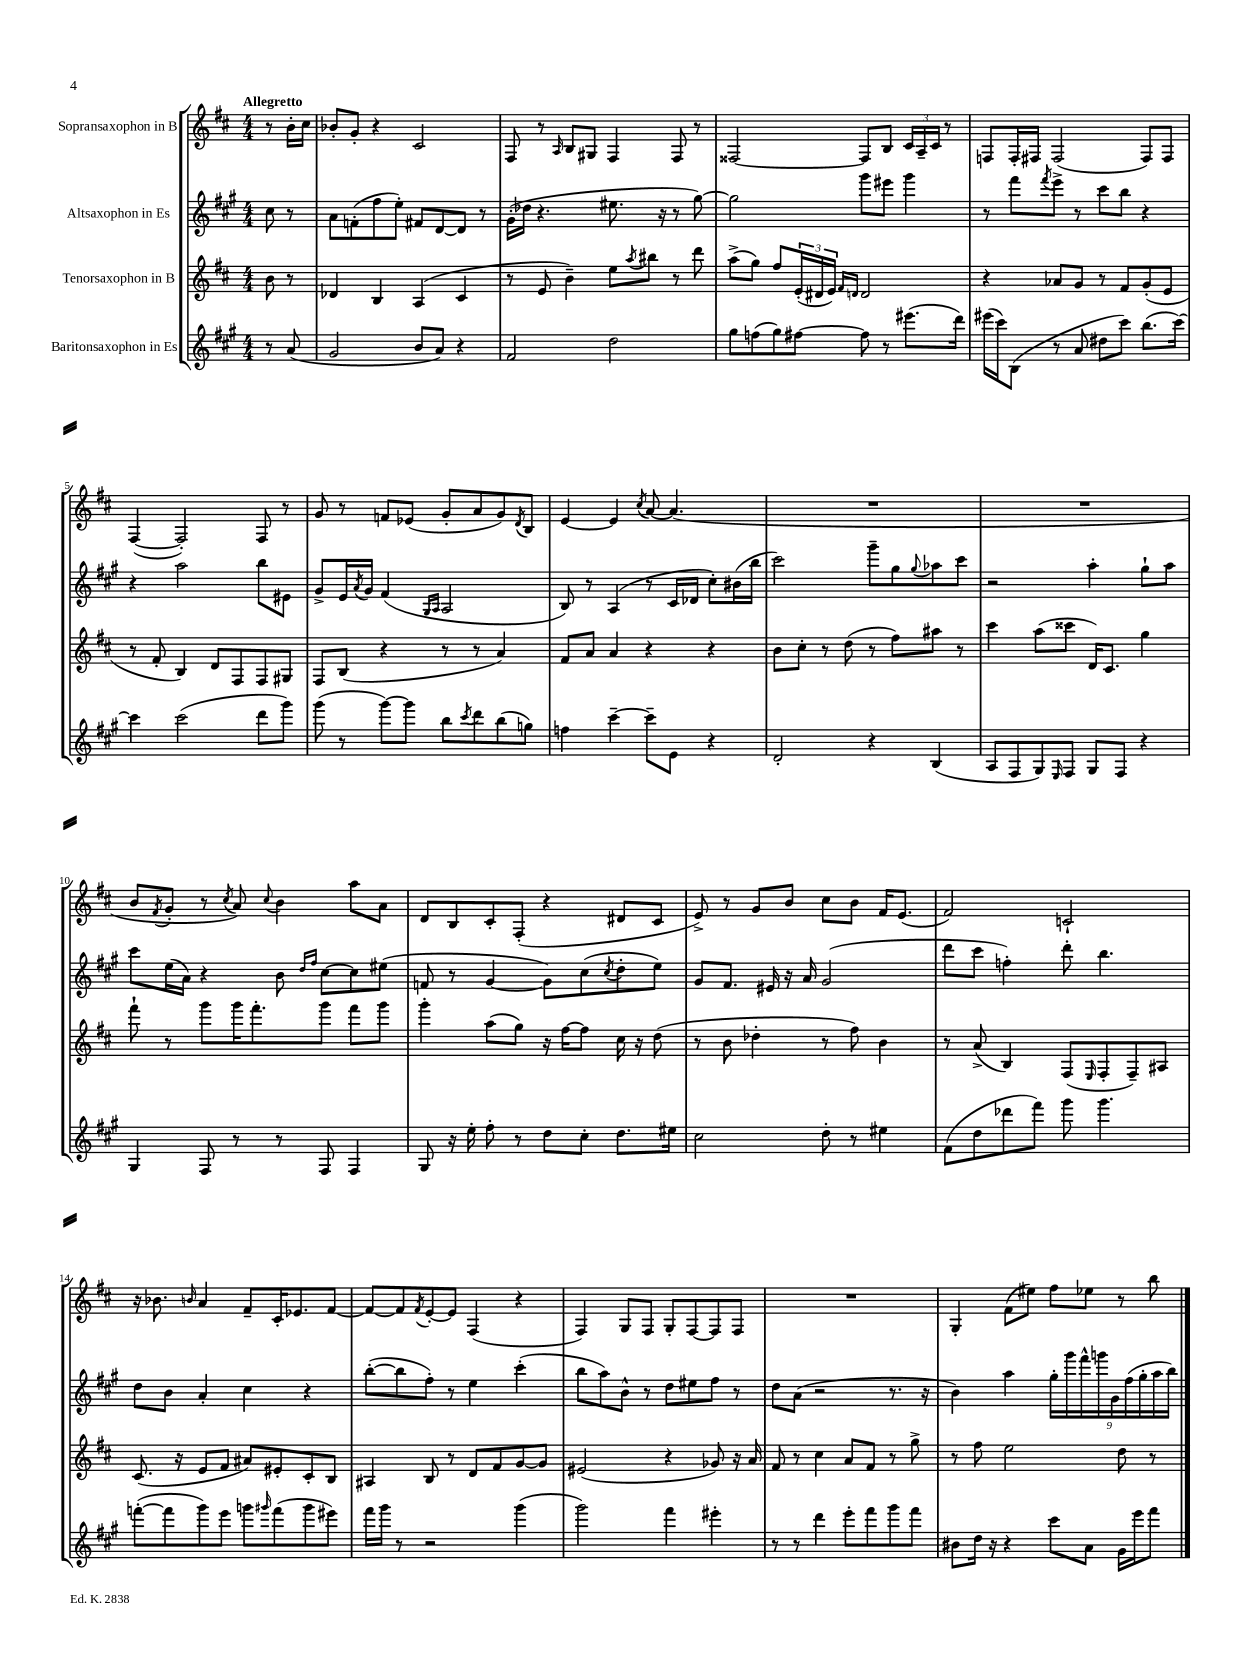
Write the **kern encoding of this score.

**kern	**kern	**kern	**kern
*staff4	*staff3	*staff2	*staff1
*clefG2	*clefG2	*clefG2	*clefG2
*k[f#c#g#]	*k[f#c#]	*k[f#c#g#]	*k[f#c#]
*M4/4	*M4/4	*M4/4	*M4/4
8r	8b	8cc#	8r
(8a	8r	8r	16b'
.	.	.	16cc#
=	=	=	=
2g#	4d-	8a	8b-'
.	.	(8f'	8g'
.	4B	8ff#	4r
.	.	8ee')	.
8b	(4A	8f#	2c#
8a)	.	[8d	.
4r	4c#	8d]	.
.	.	8r	.
=	=	=	=
2f#	8r	(16g#'	8F#
.	.	16dd-	.
.	8e	4.r	8r
.	.	.	16qqA
.	4b~)	.	8B
.	.	.	8G#
2dd	8ee	8.ee#	4F#
.	8qaa	.	.
.	8bb#	.	.
.	.	16r	.
.	8r	8r	8F#
.	8ddd	[8gg#)	8r
=	=	=	=
8gg#	(8aa^	2gg#]	[2F##
(8ff	8gg)	.	.
8gg#)	8ff#	.	.
[8ff#	(24e'	.	.
.	24d#	.	.
.	24e)	.	.
.	16qqf#	.	.
.	16qqd	.	.
8ff#]	2d	8ggg#	8F##]
8r	.	8eee#	8B
(8.eee#	.	4ggg#	24c#
.	.	.	24A~
.	.	.	24c#
.	.	.	8r
16ddd)	.	.	.
=	=	=	=
(16eee#	4r	8r	8F
16ccc#)	.	.	.
(8B	.	8fff#	16F'
.	.	.	16F#
.	.	8qfff#	.
8r	8a-	8eee^	(2F#
8a	8g	8r	.
8dd#	8r	8ccc#	.
8ccc#)	8f#	8bb	.
(8.bb	(8g'	4r	8F#)
.	8e	.	8F#
[16ccc#)	.	.	.
=	=	=	=
4ccc#]	8r	4r	([4F#
.	8f#'	.	.
(2ccc#	4B)	2aa	2F#'])
.	8d	.	.
.	8F#	.	.
8ddd	8F#	8bb	8F#
8ggg#)	8G#	8e#	8r
=	=	=	=
(8ggg#	8F#	8g#^	8g
8r	(8B	16e	8r
.	.	8qa	.
.	.	16g#	.
[8ggg#)	4r	(4f#	8f
8ggg#]	.	.	(8e-
.	.	16qqG#	.
.	.	16qqA	.
8bb	8r	2A	8g'
8qccc#	.	.	.
8ddd	8r	.	8a
(8bb	4a)	.	8g)
.	.	.	8qd
8gg)	.	.	8B
=	=	=	=
4ff	8f#	8B)	[4e
.	8a	8r	.
[4ccc#~	4a	(4A	4e]
.	.	.	8qcc#
8ccc#~]	4r	8r	[8a
8e	.	16c#	(4.a]
.	.	16d-	.
4r	4r	8cc#')	.
.	.	(16b#	.
.	.	16bb	.
=	=	=	=
2d'	8b	2ccc#)	1r
.	8cc#'	.	.
.	8r	.	.
.	(8dd	.	.
4r	8r	8ggg#~	.
.	8ff#)	8gg#	.
.	.	8qqgg#	.
(4B	8aa#	8aa-	.
.	8r	8ccc#	.
=	=	=	=
8A	4ccc#	2r	1r
8F#	.	.	.
8G#)	(8aa	.	.
16qqE	.	.	.
8F#	8ccc##	.	.
8G#	16d)	4aa'	.
.	8.c#	.	.
8F#	.	.	.
4r	4gg	8gg#`	.
.	.	8aa	.
=	=	=	=
4G#	8fff#`	8ccc#	8b
.	.	.	8qf#
.	8r	(16ee	8g'
.	.	16a)	.
8F#	8ggg	4r	8r
.	.	.	8qcc#
8r	16ggg	.	8a)
.	8.fff#'	.	.
.	.	.	8qqcc#
8r	.	8b	4b
.	.	16qqdd	.
.	.	16qqff#	.
8F#	8ggg	[8cc#	.
4F#	8fff#	8cc#]	8aa
.	8ggg	(8ee#	8a
=	=	=	=
8G#	4ggg'	8f	8d
16r	.	8r	8B
16ee'	.	.	.
8ff#'	(8aa	[4g#	8c#'
8r	8gg)	.	(8F#'
8dd	16r	8g#])	4r
.	[16ff#	.	.
8cc#'	8ff#]	(8cc#	.
.	.	8qcc#	.
8.dd	16cc#	8dd'	8d#
.	16r	.	.
.	(8dd	8ee)	8c#
16ee#	.	.	.
=	=	=	=
2cc#	8r	8g#	8e^)
.	8b	8.f#	8r
.	4dd-'	.	8g
.	.	16e#	.
.	.	16r	8b
.	.	16a	.
8dd'	8r	(2g#	8cc#
8r	8ff#)	.	8b
4ee#	4b	.	16f#
.	.	.	(8.e
=	=	=	=
(8f#	8r	8ddd	2f#)
8dd	(8a^	8ccc#	.
8ddd-	4B)	4ff')	.
8fff#)	.	.	.
8ggg#	(8F#	8ddd'	2c`
.	16qqE	.	.
4.ggg#	8F#'	4.bb	.
.	8F#~)	.	.
.	8A#	.	.
=	=	=	=
([8fff'	(8.c#	8dd	16r
.	.	.	8.b-
8fff]	.	8b	.
.	16r	.	.
.	.	.	16qqb
8ggg#)	8e	4a'	4a
8eee	8f#	.	.
8ggg	8a#)	4cc#	8f#~
16qqggg#	.	.	.
(8fff	8e#'	.	16c#'
.	.	.	8.e-
8ggg#	8c#'	4r	.
8eee#)	8B	.	[8f#
=	=	=	=
16fff#	4A#	([8bb'	8f#_
16ggg#	.	.	.
8r	.	8bb]	8f#]
.	.	.	8qf#
2r	8B	8ff#')	[8e'
.	8r	8r	8e]
.	8d	4ee	(4F#
.	8f#	.	.
(4ggg#	[8g	(4ccc#'	4r
.	8g]	.	.
=	=	=	=
2ggg#)	(2e#	8bb	4F#)
.	.	8aa)	.
.	.	8b^^	8G
.	.	8r	8F#
4fff#	4r	8dd	8G'
.	.	8ee#	[8F#
4eee#'	8g-)	8ff#	8F#]
.	16r	8r	8F#
.	16a	.	.
=	=	=	=
8r	8f#	8dd	1r
8r	8r	(8a	.
4ddd	4cc#	2r	.
8eee'	8a	.	.
8fff#	8f#	.	.
8ggg#	8r	8.r	.
8fff#	8gg^	.	.
.	.	16r	.
=	=	=	=
8b#	8r	4b)	4G'
16dd	8ff#	.	.
16r	.	.	.
4r	2ee	4aa	(8f#
.	.	.	8ee#)
8ccc#	.	18gg#'	8ff#
.	.	18ggg#	.
.	.	18fff#^^	.
8a	.	.	8ee-
.	.	18ggg	.
.	.	18g#	.
16g#	8dd	.	8r
.	.	(18ff#	.
16eee	.	.	.
.	.	18gg#'	.
8fff#	8r	.	8bb
.	.	18aa	.
.	.	18bb)	.
==	==	==	==
*-	*-	*-	*-
